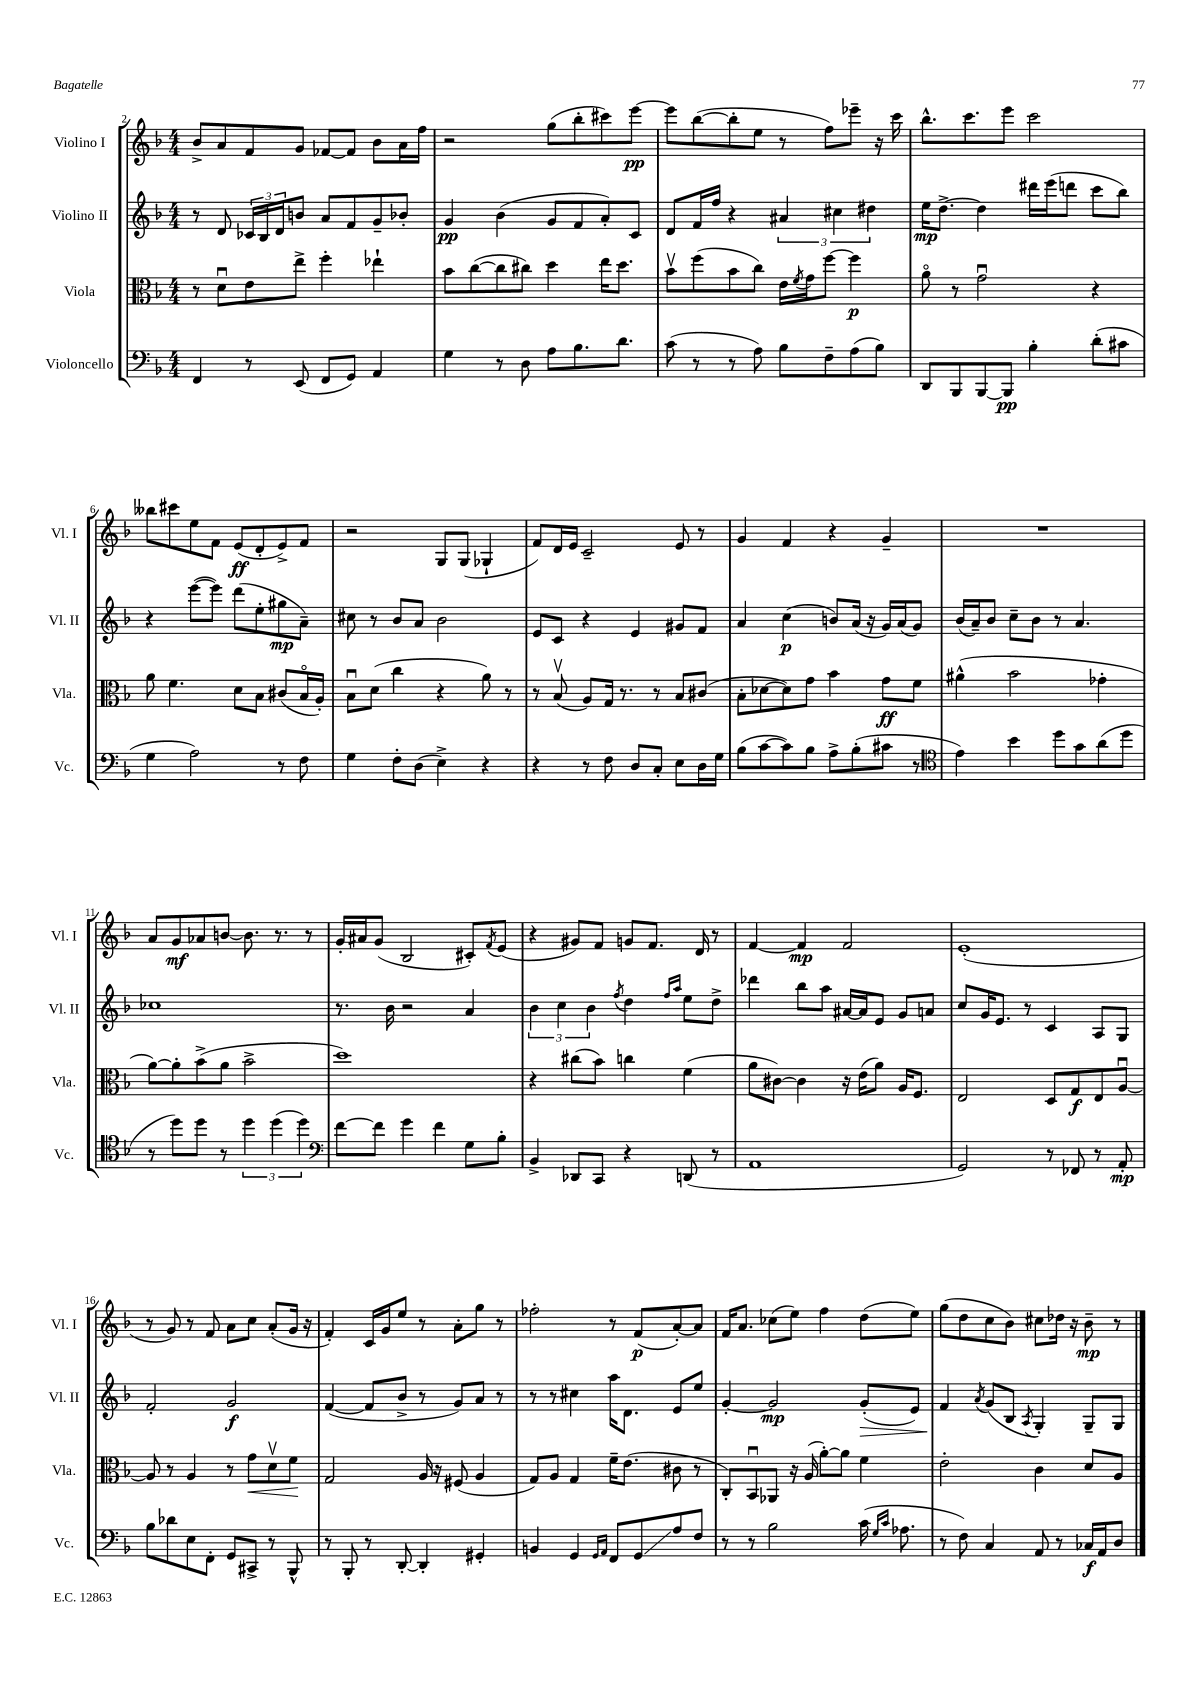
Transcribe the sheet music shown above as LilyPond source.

<<
\new StaffGroup <<
\new Staff = "s0" \with { instrumentName = "Violino I" shortInstrumentName = "Vl. I" } {
    \clef treble \key f \major \numericTimeSignature \time 4/4
    bes'8-> a'8 f'8 g'8 fes'8~ fes'8 bes'8 a'16 f''16 |
    r2 g''8( bes''8-. cis'''8) e'''8~\pp |
    e'''8 bes''8~( bes''8-. e''8 r8 f''8) ees'''8-- r16 c'''16 |
    bes''8.-^ c'''8. e'''8 c'''2 |
    beses''8 cis'''8 e''8 f'8 e'8\ff( d'8-. e'8->) f'8 |
    r2 g8 g8( ges4-! |
    f'8) d'16 e'16 c'2-- e'8 r8 |
    g'4 f'4 r4 g'4-- |
    R1 |
    a'8 g'8\mf aes'8 b'8~ b'8. r8. r8 |
    g'16-. ais'16 g'8( bes2 cis'8-.) \acciaccatura { f'8 } e'8( |
    r4 gis'8) f'8 g'8 f'8. d'16 r8 |
    f'4~ f'4\mp f'2 |
    e'1-.( |
    r8 g'8) r8 f'8 a'8 c''8 a'8-.( g'16 r16 |
    f'4-.) c'16 g'16 e''8 r8 a'8-. g''8 r8 |
    fes''2-. r8 f'8\p( a'8~-.) a'8 |
    f'16 a'8. ces''8( e''8) f''4 d''8( e''8) |
    g''8( d''8 c''8 bes'8) cis''8 des''16 r16 bes'8--\mp r8 \bar "|." |
}
\new Staff = "s1" \with { instrumentName = "Violino II" shortInstrumentName = "Vl. II" } {
    \clef treble \key f \major \numericTimeSignature \time 4/4
    r8 d'8 \tuplet 3/2 { ces'16 bes16 d'16 } b'8 a'8 f'8 g'8-- bes'8-. |
    g'4\pp bes'4( g'8 f'8 a'8-.) c'8 |
    d'8 f'16 f''16 r4 \tuplet 3/2 { ais'4 cis''4 dis''4 } |
    e''16\mp d''8.~-> d''4 dis'''16 e'''16( d'''8 c'''8 bes''8) |
    r4 e'''8~( e'''8) d'''8( e''8-. gis''8\mp a'8--) |
    cis''8 r8 bes'8 a'8 bes'2 |
    e'8 c'8 r4 e'4 gis'8 f'8 |
    a'4 c''4\p( b'8) a'16( r16 g'16) a'16( g'8) |
    bes'16( a'16--) bes'8 c''8-- bes'8 r8 a'4. |
    ces''1 |
    r8. bes'16 r2 a'4 |
    \tuplet 3/2 { bes'4 c''4 bes'4 } \acciaccatura { f''8 } d''4 \grace { f''16 a''16 } e''8 d''8-> |
    des'''4 bes''8 a''8 ais'16~ ais'16 e'8 g'8 a'8 |
    c''8 g'16 e'8. r8 c'4 a8 g8 |
    f'2-. g'2\f |
    f'4~( f'8 bes'8-> r8 g'8) a'8 r8 |
    r8 r8 cis''4 a''16 d'8. e'8 e''8 |
    g'4~-. g'2\mp g'8-.\>( e'8) |
    f'4\! \acciaccatura { a'8 } g'8( bes8 \acciaccatura { a8 } g4-.) g8-- g8 \bar "|." |
}
\new Staff = "s2" \with { instrumentName = "Viola" shortInstrumentName = "Vla." } {
    \clef alto \key f \major \numericTimeSignature \time 4/4
    r8 d'8\downbow e'8 e''8-> f''4-. ees''4-! |
    bes'8 c''8~( c''8 cis''8) d''4 e''16 d''8. |
    bes'8\upbow f''8( bes'8 c''8) e'16 \acciaccatura { f'8 } g'16 f''8~ f''4\p |
    a'8\flageolet r8 g'2\downbow r4 |
    a'8 f'4. d'8 bes8 cis'8( bes16\flageolet a16-.) |
    bes8\downbow d'8( c''4 r4 a'8) r8 |
    r8 bes8\upbow( a8) g16 r8. r8 bes8 cis'8( |
    bes8-. des'8~ des'8) g'8 bes'4 g'8\ff f'8 |
    ais'4-^( bes'2 ges'4-. |
    a'8~) a'8-. bes'8->( a'8 bes'2-> |
    d''1) |
    r4 cis''8( bes'8) c''4 f'4( |
    a'8 cis'8~) cis'4 r16 e'16( a'8) a16 f8. |
    e2 d8 g8\f e8 a8~\downbow |
    a8 r8 a4 r8 g'8\< d'8\upbow f'8\! |
    g2 a16 r16 fis8( a4 |
    g8) a8 g4 f'16-- e'8.( cis'8 r8 |
    c8-.) bes,8\downbow aes,8 r16 a16( a'8~-.) a'8 f'4 |
    e'2-. c'4 d'8 a8 \bar "|." |
}
\new Staff = "s3" \with { instrumentName = "Violoncello" shortInstrumentName = "Vc." } {
    \clef bass \key f \major \numericTimeSignature \time 4/4
    f,4 r8 e,8( f,8 g,8) a,4 |
    g4 r8 d8 a8 bes8. d'8. |
    c'8( r8 r8 a8) bes8 f8-- a8( bes8) |
    d,8 bes,,8 bes,,8~ bes,,8\pp bes4-. d'8-.( cis'8 |
    g4 a2) r8 f8 |
    g4 f8-. d8( e4->) r4 |
    r4 r8 f8 d8 c8-. e8 d16 g16 |
    bes8( c'8~ c'8) bes8 a8-> bes8-.( cis'8 r8 |
    \clef tenor e'4) bes'4 d''8 g'8 a'8( d''8 |
    r8 d''8) d''8 r8 \tuplet 3/2 { d''4 d''4( d''4) } |
    \clef bass f'8~ f'8 g'4 f'4 g8 bes8-. |
    bes,4-> des,8 c,8 r4 d,8( r8 |
    a,1 |
    g,2) r8 fes,8 r8 a,8-.\mp |
    bes8 des'8 e8 f,8-. g,8 cis,8-> r8 bes,,8-^ |
    r8 bes,,8-. r8 d,8~-. d,4-. gis,4-. |
    b,4 g,4 \grace { g,16 a,16 } f,8 g,8\glissando a8 f8 |
    r8 r8 bes2 c'16( \grace { g16 c'16 } aes8. |
    r8 f8) c4 a,8 r8 ces16\f a,16 d8 \bar "|." |
}
>>
>>
\layout { \context { \Score currentBarNumber = #2 } }
